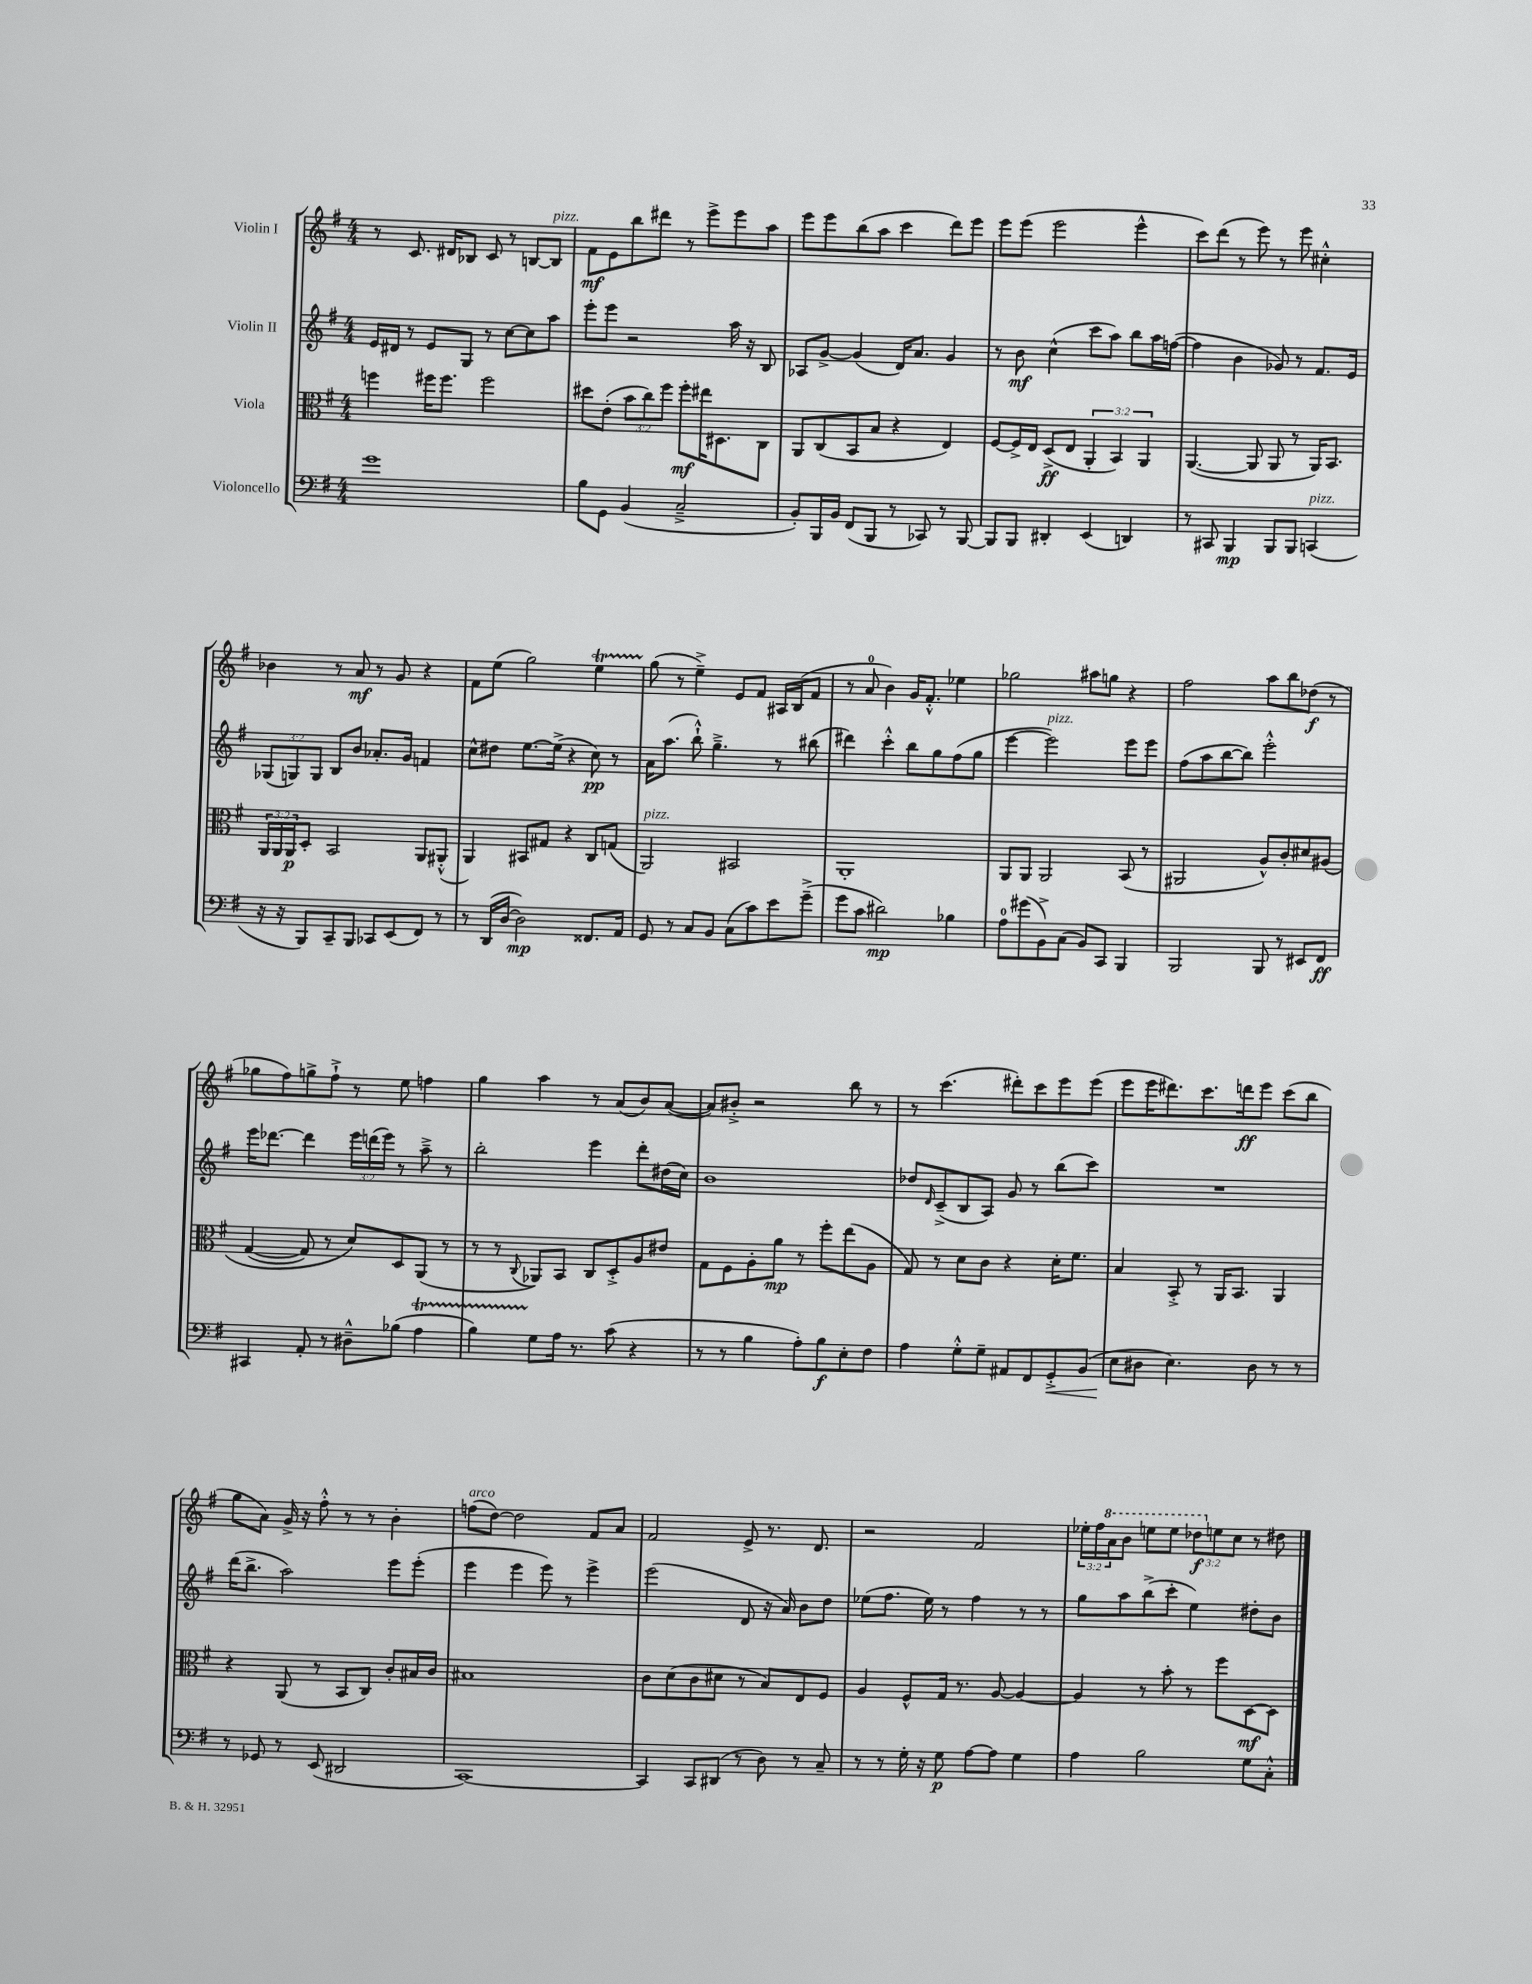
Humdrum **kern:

**kern	**kern	**kern	**kern
*staff4	*staff3	*staff2	*staff1
*clefF4	*clefC3	*clefG2	*clefG2
*k[f#]	*k[f#]	*k[f#]	*k[f#]
*M4/4	*M4/4	*M4/4	*M4/4
1g	4ff\	16e/LL	8r
.	.	16d#/JJ	.
.	.	8r	8.c/
.	16ff#\LK	8e/L	.
.	8.ff#\J	.	16d#/LK
.	.	8G/J	8B-/J
.	2ff#\	8r	8c/
.	.	[8cc\L	8r
.	.	8cc\]	[8B/L
.	.	8aa\J	8B/]J
=	=	=	=
8B\L	8dd#\L	8eee'\L	8f#\L
8GG\J	(8e'\J	8eee\J	8e\
(4BB/	12b\L	2r	8bb\
.	12cc\)	.	.
.	.	.	8ddd#\J
.	12ff#\J	.	.
2C~^/	8ff#'\L	.	8r
.	16ee#\K	.	8eee^\L
.	8.D#\	.	.
.	.	16aa\	8eee\
.	.	16r	.
.	8C\J	8B/	8aa\J
=	=	=	=
8BB'/L)	8AA/L	8A-/L	8eee\L
16BBB/L	(8C/	[8g^/J	8eee\
16BB/JJ	.	.	.
(8FF#/L	8BB/	(4g/]	(8bb\
8BBB/J	8B/J	.	8aa\J
8r	4r	16d/LK)	4ccc\
.	.	8.a/J	.
8CC-/)	.	.	.
8r	4E/)	4g/	8ddd\L)
[8BBB/	.	.	8eee\J
=	=	=	=
8BBB/]L	[8F#/L	8r	8eee\L
8BBB/J	16F#^/]L	8b\	(8eee\J
.	16E/JJ	.	.
4DD#'/	(8D^/L	(4cc^^\	2eee\
.	8E/J	.	.
(4EE/	6AA'/	8ccc\L	.
.	.	8aa\J)	.
.	6BB/)	.	.
4DD/)	.	8bb\L	4eee^^\
.	6AA/	.	.
.	.	16aa\L	.
.	.	([16ff\JJ	.
=	=	=	=
8r	([4.AA/	4ff\]	8ccc\L)
8CC#/	.	.	(8ddd\J
4BBB/	.	4b\	8r
.	8AA/]	.	8eee\)
8BBB/L	8AA/	8g-/)	8r
8BBB/J	8r	8r	8eee\
(4CC/	16AA/LK)	8.f#/L	4cc#'^^\
.	8.BB/J	.	.
.	.	16e/Jk	.
=	=	=	=
16r	24AA/LL	(12G-/L	4b-\
.	24AA/	.	.
16r	.	.	.
.	24AA/J	12G/)	.
8BBB/L)	8D'/J	.	.
.	.	12G/J	.
8CC~/	2BB/	8B/L	8r
8BBB/J	.	8b/J	8a/
8CC-/L	.	8.a-'/L	8r
(8EE/	.	.	8g/
.	.	16g/Jk	.
8FF#/J)	8AA/L	4f/	4r
8r	(8AA#'^^/J	.	.
=	=	=	=
8r	4AA/)	8cc^^\L	8f#\L
(16DD/LL	.	8dd#\J	(8ee\J
[16D/JJ	.	.	.
2D\])	8BB#/L	[8.ee\L	2gg\)
.	8G#/J	.	.
.	.	(16ee^\]Jk	.
.	4r	4r	.
8.FF##/L	8C/L	8cc\)	4ee\
.	(8G/J	8r	.
16AA/Jk	.	.	.
=	=	=	=
8GG/	2AA/)	16a\LK	(8gg\
.	.	(8.aa\J	.
8r	.	.	8r
8C/L	.	8bb`^^\)	4ee~^\)
8BB/J	.	4.gg~^\	.
(8C\L	2BB#/	.	8e/L
8c\)	.	.	8f#/J
8e\	.	8r	16A#/LL
.	.	.	(16B/J
(8g~^\J	.	(8bb#\	8f#/J
=	=	=	=
8g\L	1AA'	4ddd#\)	8r
8c\J	.	.	8a/
2d#\)	.	4ccc'^^\	4b\)
.	.	8bb\L	16g/LK
.	.	.	8.f#'^^/J
.	.	8gg\	.
4B-\	.	(8ff#\	4ee-\
.	.	8gg\J	.
=	=	=	=
8A\L	8AA/L	[4eee\	2gg-\
(8g#\	8AA/J	.	.
8BB^\)	2AA/	2eee\])	.
(8C\J	.	.	.
8BB/L)	.	.	8aa#\L
8CC/J	.	.	8gg\J
4BBB/	(8BB/	8eee\L	4r
.	8r	8eee\J	.
=	=	=	=
2BBB/	2AA#/	(8ff#\L	2ff#\
.	.	8aa\	.
.	.	[8bb\	.
.	.	8bb\]J)	.
8BBB/	8A^^/L)	2eee'^^\	8aa\L
8r	8c'/	.	8bb\
8EE#/L	8d#/	.	(8dd-\J
8FF#/J	&(8A#/J	.	8r
=	=	=	=
4CC#/	([4G/	16eee\LK	8gg-\L
.	.	[8.ddd-\J	.
.	.	.	8ff#\)
8AA'/	8G/])	4ddd-\]	8gg^\
8r	8r	.	8ff#`^\J
8D#~^^\L	8d/L&)	24eee\LL	8r
.	.	(24ddd\	.
.	.	24eee\JJ)	.
(8B-\J	8D/	8r	8ee\
4A\	(8AA/J	8aa~^\	4ff\
.	8r	8r	.
=	=	=	=
4B\)	8r	2bb'\	4gg\
.	8r	.	.
.	8qqC/	.	.
8G\L	8AA-/L)	.	4aa\
16A\Jk	8BB/J	.	.
8.r	.	.	.
.	8C/L	4eee\	8r
(8c\	8D'^/	.	(8a/L
4r	8A/	8ddd'\L	8b/)
.	8e#/J	(16dd#\L	([8a/J
.	.	16cc\JJ)	.
=	=	=	=
8r	8G\L	1b	8a/]L)
8r	8F#\	.	8b#'^/J
4B\	8A'\	.	2r
.	8a\J	.	.
8A'\L)	8r	.	.
8B\	8ff#'\L	.	.
8E'\	(8ee\	.	8bb\
8F#\J	8A\J	.	8r
=	=	=	=
4A\	8G/)	8dd-/L	8r
.	.	16qqd/	.
.	8r	(8c~^/	(4.ccc\
8G'^^\L	8d\L	8B/	.
8G~\J	8c\J	8A/J)	.
8AA#/L	4r	8g/	8ddd#'\L)
8FF#/	.	8r	8ccc\
8GG'^/	16d'\LK	(8bb\L	8eee\
.	8.f#\J	.	.
(8BB/J	.	8ccc\J)	(8eee\J
=	=	=	=
8E\L	4B/	1r	8eee\L
8D#\J	.	.	16eee\K
.	.	.	8.ddd#\)
4.E\)	8BB'^/	.	.
.	8r	.	8.ccc\
.	16AA/LK	.	.
.	8.BB/J	.	16ddd\k
8D#\	.	.	8eee\J
8r	4AA/	.	(8ccc\L
8r	.	.	8bb\J
=	=	=	=
8r	4r	(16ddd\LK	8gg\L
.	.	8.bb^\J	.
8GG-/	.	.	8a\J)
8r	(8AA/	2aa\)	16g^/
.	.	.	16r
(8EE/	8r	.	8ff#'^^\
2DD#/	8BB/L	.	8r
.	8C/J)	.	8r
.	8c'/L	8eee\L	4b'\
.	16B#/L	(8eee'\J	.
.	16c/JJ	.	.
=	=	=	=
[1CC)	1B#	4eee\	(8ff\L
.	.	.	[8dd\J)
.	.	4eee\	2dd\]
.	.	8eee\)	.
.	.	8r	.
.	.	4eee^\	8f#/L
.	.	.	8a/J
=	=	=	=
4CC/]	8c\L	(2eee\	2f#/
.	(8d\	.	.
8CC/L	8c\	.	.
(8DD#/J	8d#\J	.	.
8r	8r	8d/	8e^/
8D\)	8B/L)	16r	8.r
.	.	16a/)	.
8r	8E/	8b\L	.
.	.	.	8.d/
8C~/	8F#/J	8dd\J	.
=	=	=	=
8r	4A/	(8ee-\L	2r
8r	.	8.ff#\J	.
16G'\	8F#^^/L	.	.
16r	.	16ee-\)	.
8G\	16G/Jk	8r	.
.	8.r	.	.
[8A\L	.	4ff#\	2f#/
8A\]J	[8A/	.	.
4G\	4A/_	8r	.
.	.	8r	.
=	=	=	=
4A\	4A/]	8gg\L	24ee-'\LL
.	.	.	24ff#\
.	.	.	24aa\J
.	.	8aa\	8bb\J
2B\	8r	(8bb^\	8eee\L
.	8b'\	8ccc'\J	8eee\J
.	8r	4ee\)	12ddd-\L
.	.	.	12ee\
.	8ff#\L	.	.
.	.	.	12cc\J
8G\L	[8D\	8dd#'\L	8r
8C'^^\J	8D\]J	8b\J	8dd#\
==	==	==	==
*-	*-	*-	*-
